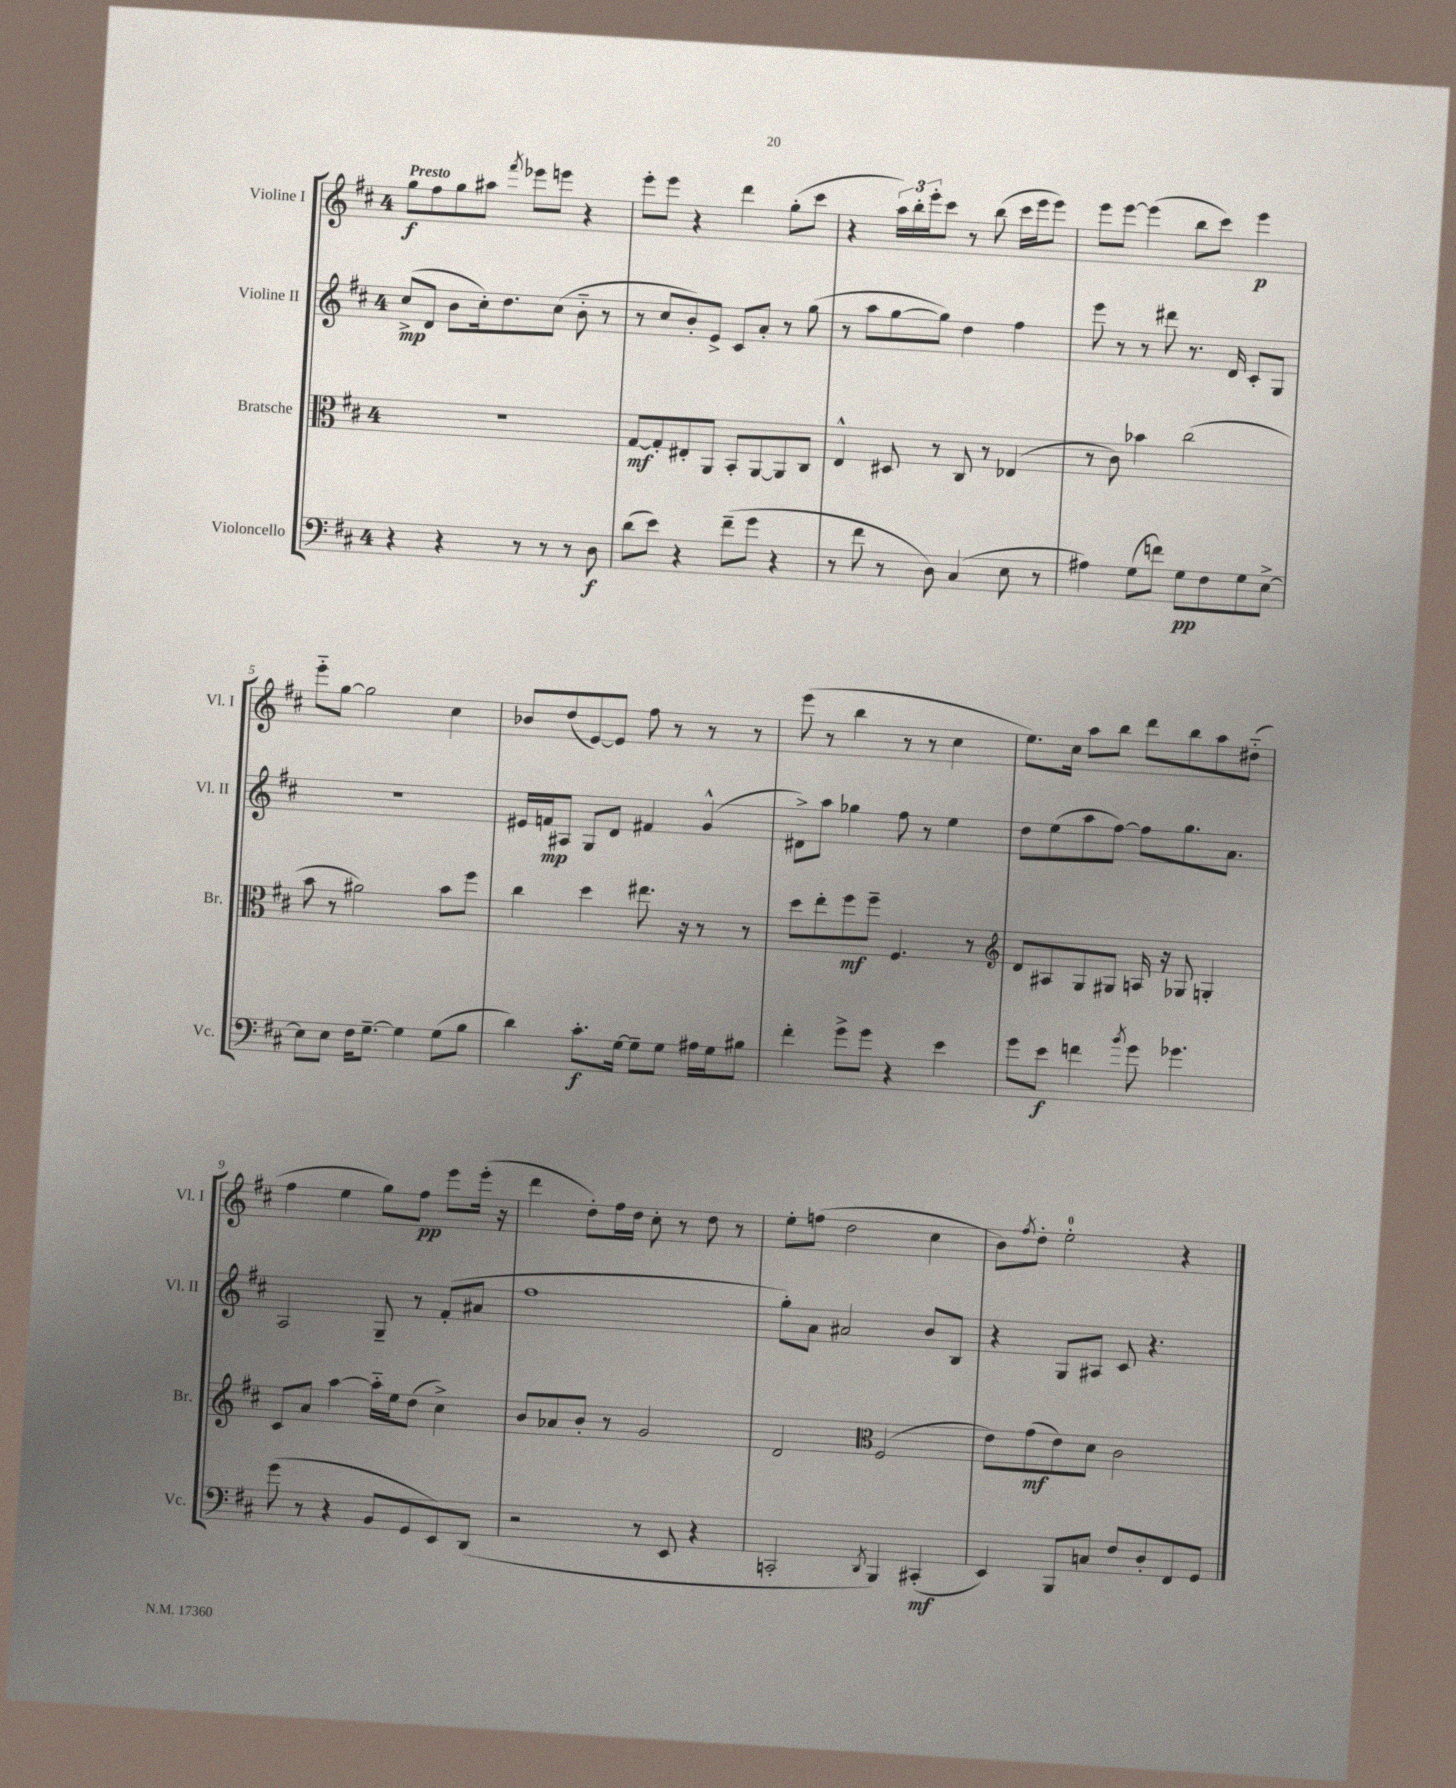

**kern	**kern	**kern	**kern
*staff4	*staff3	*staff2	*staff1
*clefF4	*clefC3	*clefG2	*clefG2
*k[f#c#]	*k[f#c#]	*k[f#c#]	*k[f#c#]
*M4/4	*M4/4	*M4/4	*M4/4
4r	1r	(8cc#^	8gg
.	.	8d	8ff#
4r	.	8b	8gg
.	.	16cc#')	8aa#
.	.	8.dd	.
.	.	.	8qfff#
8r	.	.	8eee-
8r	.	(8cc#	8eee
8r	.	8b'~	4r
8D	.	8r	.
=	=	=	=
(8d	[8G	8r	8eee'
8e)	8G']	8cc#	8eee
4r	8E#'	8b')	4r
.	8AA	8e^	.
(8f#~	8BB'	8c#	4ddd
8g	[8AA	8a'	.
4r	8AA]	8r	(8gg'
.	8C#	(8gg	8ccc#
=	=	=	=
8r	4E^^	8r	4r
8f#	.	8aa	.
8r	8D#	[8gg	24aa)
.	.	.	24bb'
.	.	.	24eee'
8D)	8r	8gg])	8ccc#
(4C#	8C#	4dd	8r
.	8r	.	(8bb
8E	(4E-	4ff#	16ccc#
.	.	.	16eee
8r	.	.	8eee)
=	=	=	=
4A#)	8r	8eee	8eee
.	8c#)	8r	[8eee
(8G	4b-	8r	(4eee]
8f)	.	8ddd#	.
8G	(2cc#	8.r	8bb
8F#	.	.	8ccc#)
.	.	16d	.
8G	.	8c#'	4eee
[8E^	.	8G	.
=	=	=	=
8E]	8b	1r	8eee'~
8E	8r	.	[8gg
16F#	2a#)	.	2gg]
[8.G~	.	.	.
4G]	.	.	.
(8G	8b	.	4cc#
8B	8ff#	.	.
=	=	=	=
4d)	4cc#	16e#	8b-
.	.	16f	.
.	.	8A#	(8dd
8.c#'	4dd	8G	[8e)
.	.	8d	8e]
[16G	.	.	.
8G~]	8.ee#	4f#	8ff#
8G	.	.	8r
.	16r	.	.
16A#	8r	(4g^^	8r
16G	.	.	.
8B#	8r	.	8r
=	=	=	=
4f#'	8dd	8d#^)	(8eee
.	8ee'	8aa	8r
8g^	8ff#	4gg-	4bb
8g	8ff#~	.	.
4r	4.F#	8ff#	8r
.	.	8r	8r
4e	.	4ee	4cc#
.	8r	.	.
=	=	=	=
*	*clefG2	*	*
8g	8d	8dd	8.ee)
8e	8A#	(8ee	.
.	.	.	16cc#
4f	8G	8aa	8aa
.	8G#	[8ff#)	8bb
8qb	.	.	.
8g	16A	8ff#]	8ddd
.	16r	.	.
4.g-	8G-	8.gg	8bb
.	4G'	.	8aa
.	.	8.a	.
.	.	.	(8dd#'~
=	=	=	=
(8g	8c#	2A	4ff#
8r	8a	.	.
4r	[4aa	.	4ee
8BB	16aa'~]	8G~	8gg)
.	16ee	.	.
8GG	(8dd	8r	8ff#
8EE)	4cc#^)	(8f#'	8eee
(8DD	.	8a#	(16eee'
.	.	.	16r
=	=	=	=
2r	8b	1ff#	4ddd
.	8a-	.	.
.	8b'	.	8dd')
.	8r	.	16ff#
.	.	.	16dd
8r	2g	.	8cc#'
8EE	.	.	8r
4r	.	.	8dd
.	.	.	8r
=	=	=	=
2CC'	2d	8gg')	8ee'
.	.	8a	(8ff
.	.	2a#	2dd
*	*clefC3	*	*
8qDD	.	.	.
4BBB)	(2F#	.	.
(4CC#'	.	8b	4cc#
.	.	8B	.
=	=	=	=
4EE)	8e)	4r	8b)
.	.	.	8qff#
.	(8g	.	8dd'
8BBB	8e)	8G	2ee'
8C	8d	8A#	.
8F#	2c#	8c#	.
8D'	.	4.r	.
8FF#	.	.	4r
8GG	.	.	.
==	==	==	==
*-	*-	*-	*-
